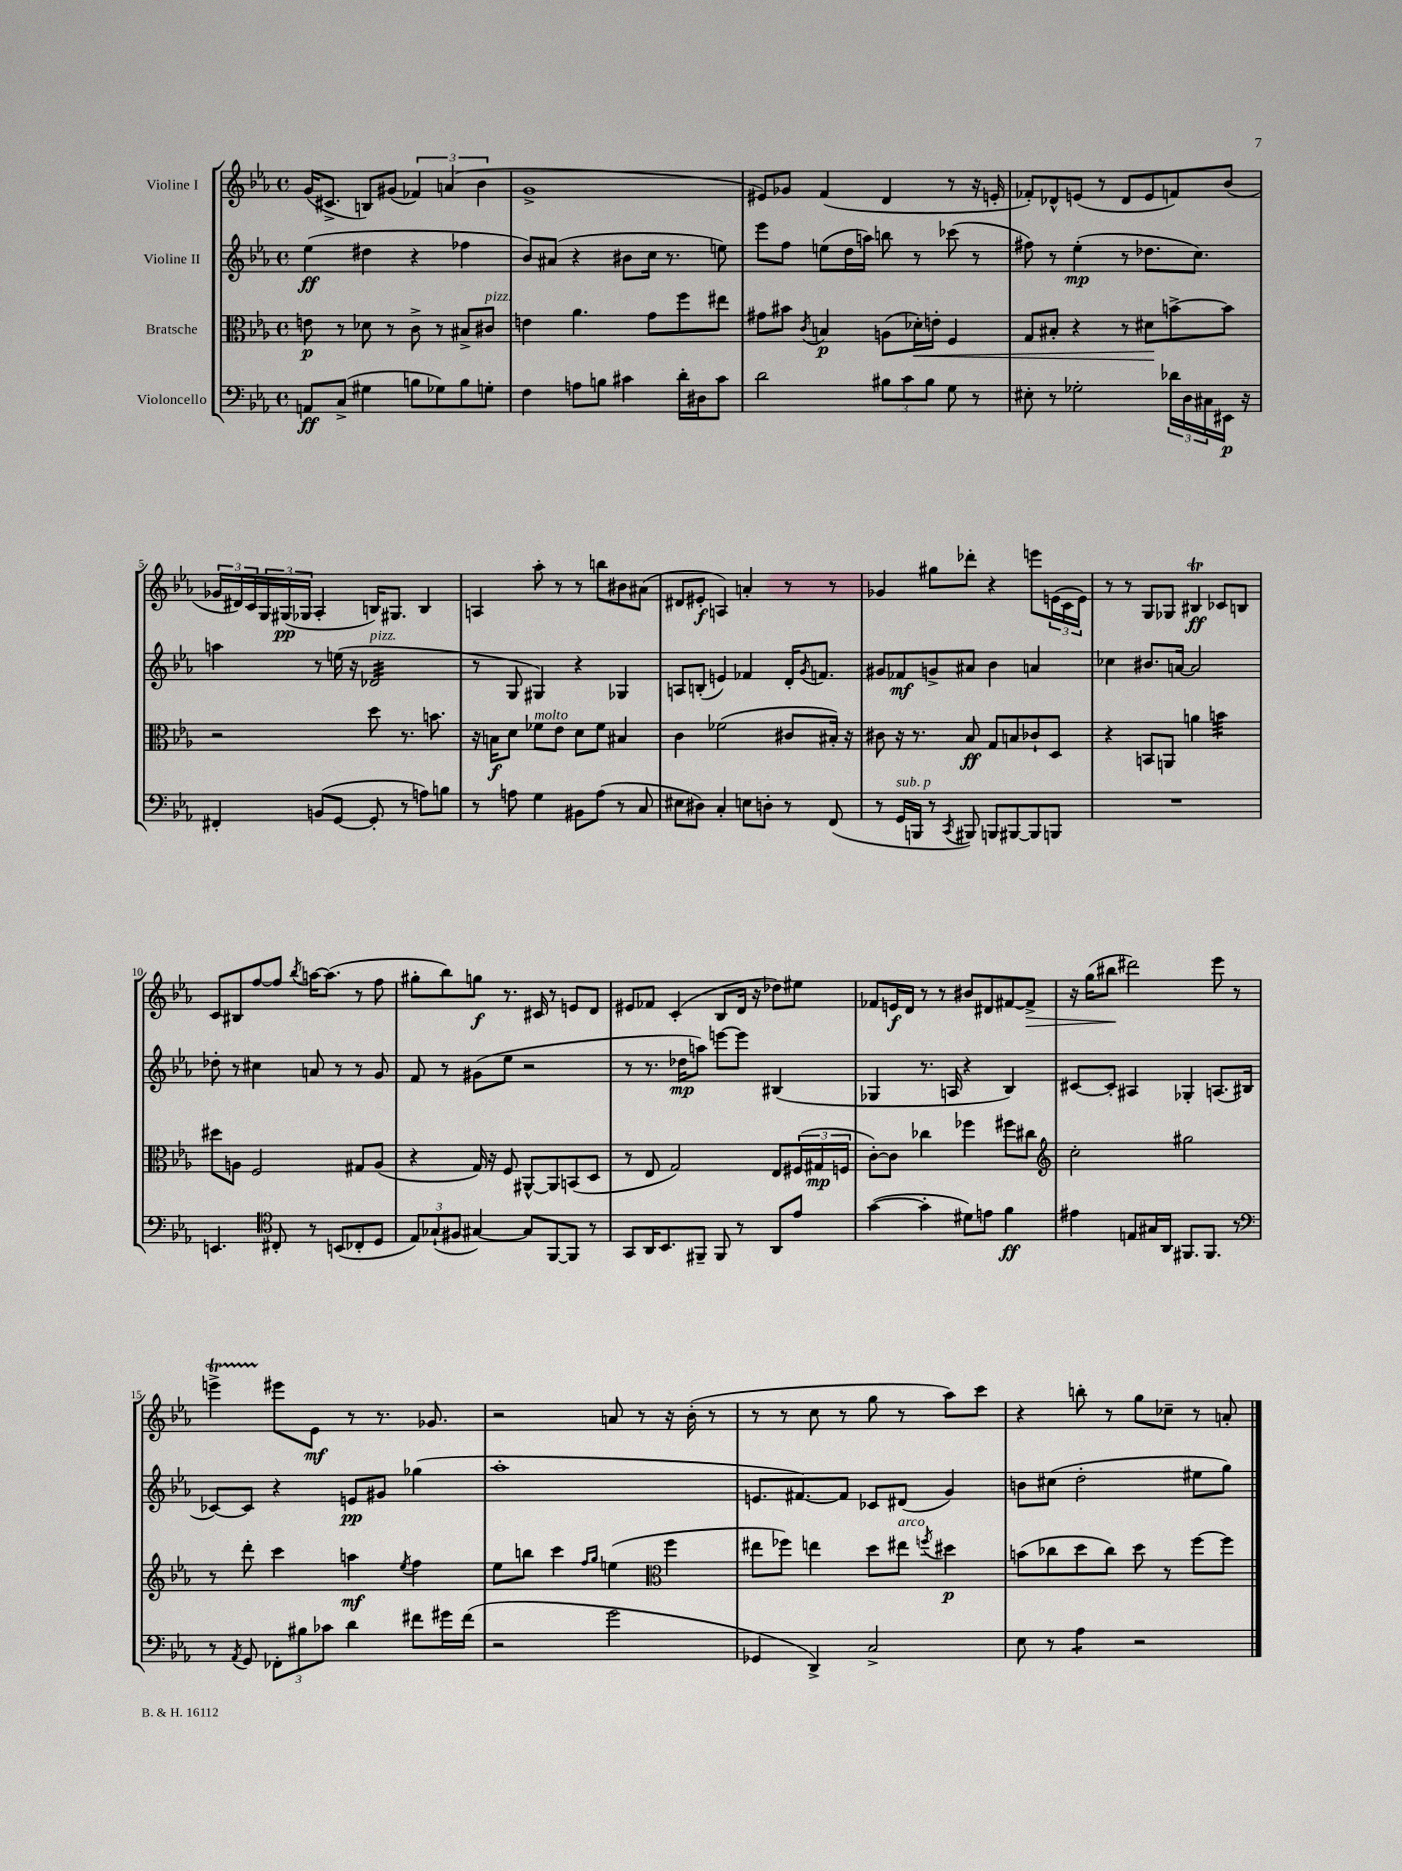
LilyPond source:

<<
\new StaffGroup <<
\new Staff = "s0" \with { instrumentName = "Violine I" } {
    \clef treble \key ees \major \defaultTimeSignature \time 4/4
    g'16( cis'8.-> b8) gis'8( \tuplet 3/2 { fes'4) a'4( bes'4 } |
    g'1-> |
    eis'8) ges'8 f'4( d'4 r8 r16 e'16-. |
    fes'8-.) des'8-^ e'8( r8 des'8 e'8 f'8) bes'8( |
    \tuplet 3/2 { ges'16 dis'16) c'16 } \tuplet 3/2 { g16 gis16\pp( ges16 } aes4-. b16) gis8. b4 |
    a4 aes''8-. r8 r8 b''8 bis'8 ais'8( |
    dis'8 eis'8-.\f a4) a'4-. r8 r8 |
    ges'4 gis''8 des'''8-. r4 e'''8 \tuplet 3/2 { e'16( c'16 e'16) } |
    r8 r8 g8 ges8 bis4\trill\ff ces'8 b8 |
    c'8 bis8 f''8~ f''8 \acciaccatura { bes''8 } a''16~ a''8.( r8 f''8 |
    gis''8-. bes''8) g''8\f r8. cis'16 r8 e'8 d'8 |
    eis'8 fes'8 c'4-.( bes8 d'16 r16 des''8) eis''8 |
    fes'8 e'16\f d'16 r8 r8 bis'8 dis'8 fis'8~ fis'8->\> |
    r16 g''16( bis''8\! dis'''2) ees'''8 r8 |
    e'''4->\startTrillSpan eis'''8\stopTrillSpan ees'8\mf r8 r8. ges'8. |
    r2 a'8 r8 r16 bes'16-.( r8 |
    r8 r8 c''8 r8 g''8 r8 aes''8) c'''8 |
    r4 b''8-. r8 g''8 ces''8-- r8 a'8-. \bar "|." |
}
\new Staff = "s1" \with { instrumentName = "Violine II" } {
    \clef treble \key ees \major \defaultTimeSignature \time 4/4
    ees''4\ff( dis''4 r4 fes''4 |
    bes'8) ais'8( r4 bis'8 c''16 r8. e''8) |
    ees'''8 f''8 e''8( d''16 a''16) b''8 r8 ces'''8( r8 |
    fis''8) r8 ees''4-.\mp( r8 des''8. c''8.) |
    a''4 r8 e''16( r16 des'2:32^\markup { \italic "pizz." } |
    r8 g8 gis4) r4 ges4 |
    a8 b8-.( e'4) fes'4 d'16-. \acciaccatura { g'8 } f'8. |
    gis'8 fes'8\mf g'8-> ais'8 bes'4 a'4 |
    ces''4 bis'8. a'16~ a'2 |
    des''8-. r8 cis''4 a'8 r8 r8 g'8 |
    f'8 r8 gis'8( ees''8 r2 |
    r8 r8. des''16\mp a''8) e'''8~ e'''8 bis4( |
    ges4 r8. a16 r4 bes4) |
    cis'8~ cis'8-. ais4 ges4-. a8.( bis16 |
    ces'8~) ces'8 r4 e'8\pp gis'8 ges''4( |
    aes''1-. |
    e'8. fis'8.~) fis'8 ces'8 dis'8( g'4) |
    b'8 cis''8( d''2-. eis''8 g''8) \bar "|." |
}
\new Staff = "s2" \with { instrumentName = "Bratsche" } {
    \clef alto \key ees \major \defaultTimeSignature \time 4/4
    e'8\p r8 des'8 r8 c'8-> r8 bis8-> cis'8^\markup { \italic "pizz." } |
    e'4 aes'4. g'8 f''8 eis''8 |
    gis'8 bis'8 \acciaccatura { c'8 } b4\p a8( des'16-.\<) e'16-. f4 |
    g8 bis8-. r4 r8 dis'8\! b'8~-> b'8 |
    r2 d''8 r8. b'8. |
    r16 b16\f d'8 fes'8^\markup { \italic "molto" } ees'8 d'8 fes'8 bis4 |
    c'4 fes'2( cis'8 bis16-.) r16 |
    cis'8 r16 r8. bes8\ff g8 b8 ces'8-! d8 |
    r4 b,8 a,8 a'4 b'4:32 |
    dis''8 a8 f2 gis8 a8( |
    r4 g16) r16 f8 ais,8~-^ ais,8 b,8( d8 |
    r8 ees8 g2) ees8 \tuplet 3/2 { fis16( gis16\mp f16 } |
    c'8~-.) c'8 ces''4 fes''4 fis''8 cis''8 |
    \clef treble c''2-. gis''2 |
    r8 d'''8-. c'''4 a''4\mf \acciaccatura { ees''8 } f''4 |
    ees''8 b''8 c'''4 \grace { f''16 g''16 } e''4( \clef alto f''4 |
    eis''8 fes''8) e''4 d''8 eis''8^\markup { \italic "arco" } \acciaccatura { f''8 } dis''4\p |
    b'8( ces''8 d''8 ces''8) d''8 r8 f''8~ f''8 \bar "|." |
}
\new Staff = "s3" \with { instrumentName = "Violoncello" } {
    \clef bass \key ees \major \defaultTimeSignature \time 4/4
    a,8\ff c8->( gis4 b8 ges8) b8 g8-. |
    f4 a8 b8 cis'4 d'16-. dis16 cis'8 |
    d'2 \tuplet 3/2 { bis8 c'8 bis8 } g8 r8 |
    eis8-. r8 ges2-. \tuplet 3/2 { des'16 d16 cis16 } eis,16\p r16 |
    fis,4-. b,8( g,8~ g,8-. r8 a8) b8 |
    r8 a8 g4 bis,8 a8( r8 c8 |
    eis8 dis8) c4-. e8 d8-. r8 f,8( |
    r8 g,16^\markup { \italic "sub. p" } b,,16 r8 \acciaccatura { c,8 } bis,,8) b,,8 bis,,8~ bis,,8 b,,8 |
    R1 |
    e,4. \clef tenor cis8-. r8 b,8( ces8-. d8 |
    \tuplet 3/2 { ees8) ges8-!( fis8 } gis4~) gis8 f,8~ f,8 r8 |
    g,8 aes,16 bes,8. fis,8-- fis,8 r8 aes,8 ees'8 |
    g'4~( g'4-. dis'8) e'8 f'4\ff |
    eis'4 e8 gis16 aes,16 fis,8. fis,8. r8 |
    \clef bass r8 \acciaccatura { aes,8 } g,8 \tuplet 3/2 { fes,8-. bis8 ces'8 } d'4 fis'8 gis'16 fis'16( |
    r2 g'2 |
    ges,4 d,4->) c2-> |
    ees8 r8 aes4:8 r2 \bar "|." |
}
>>
>>
